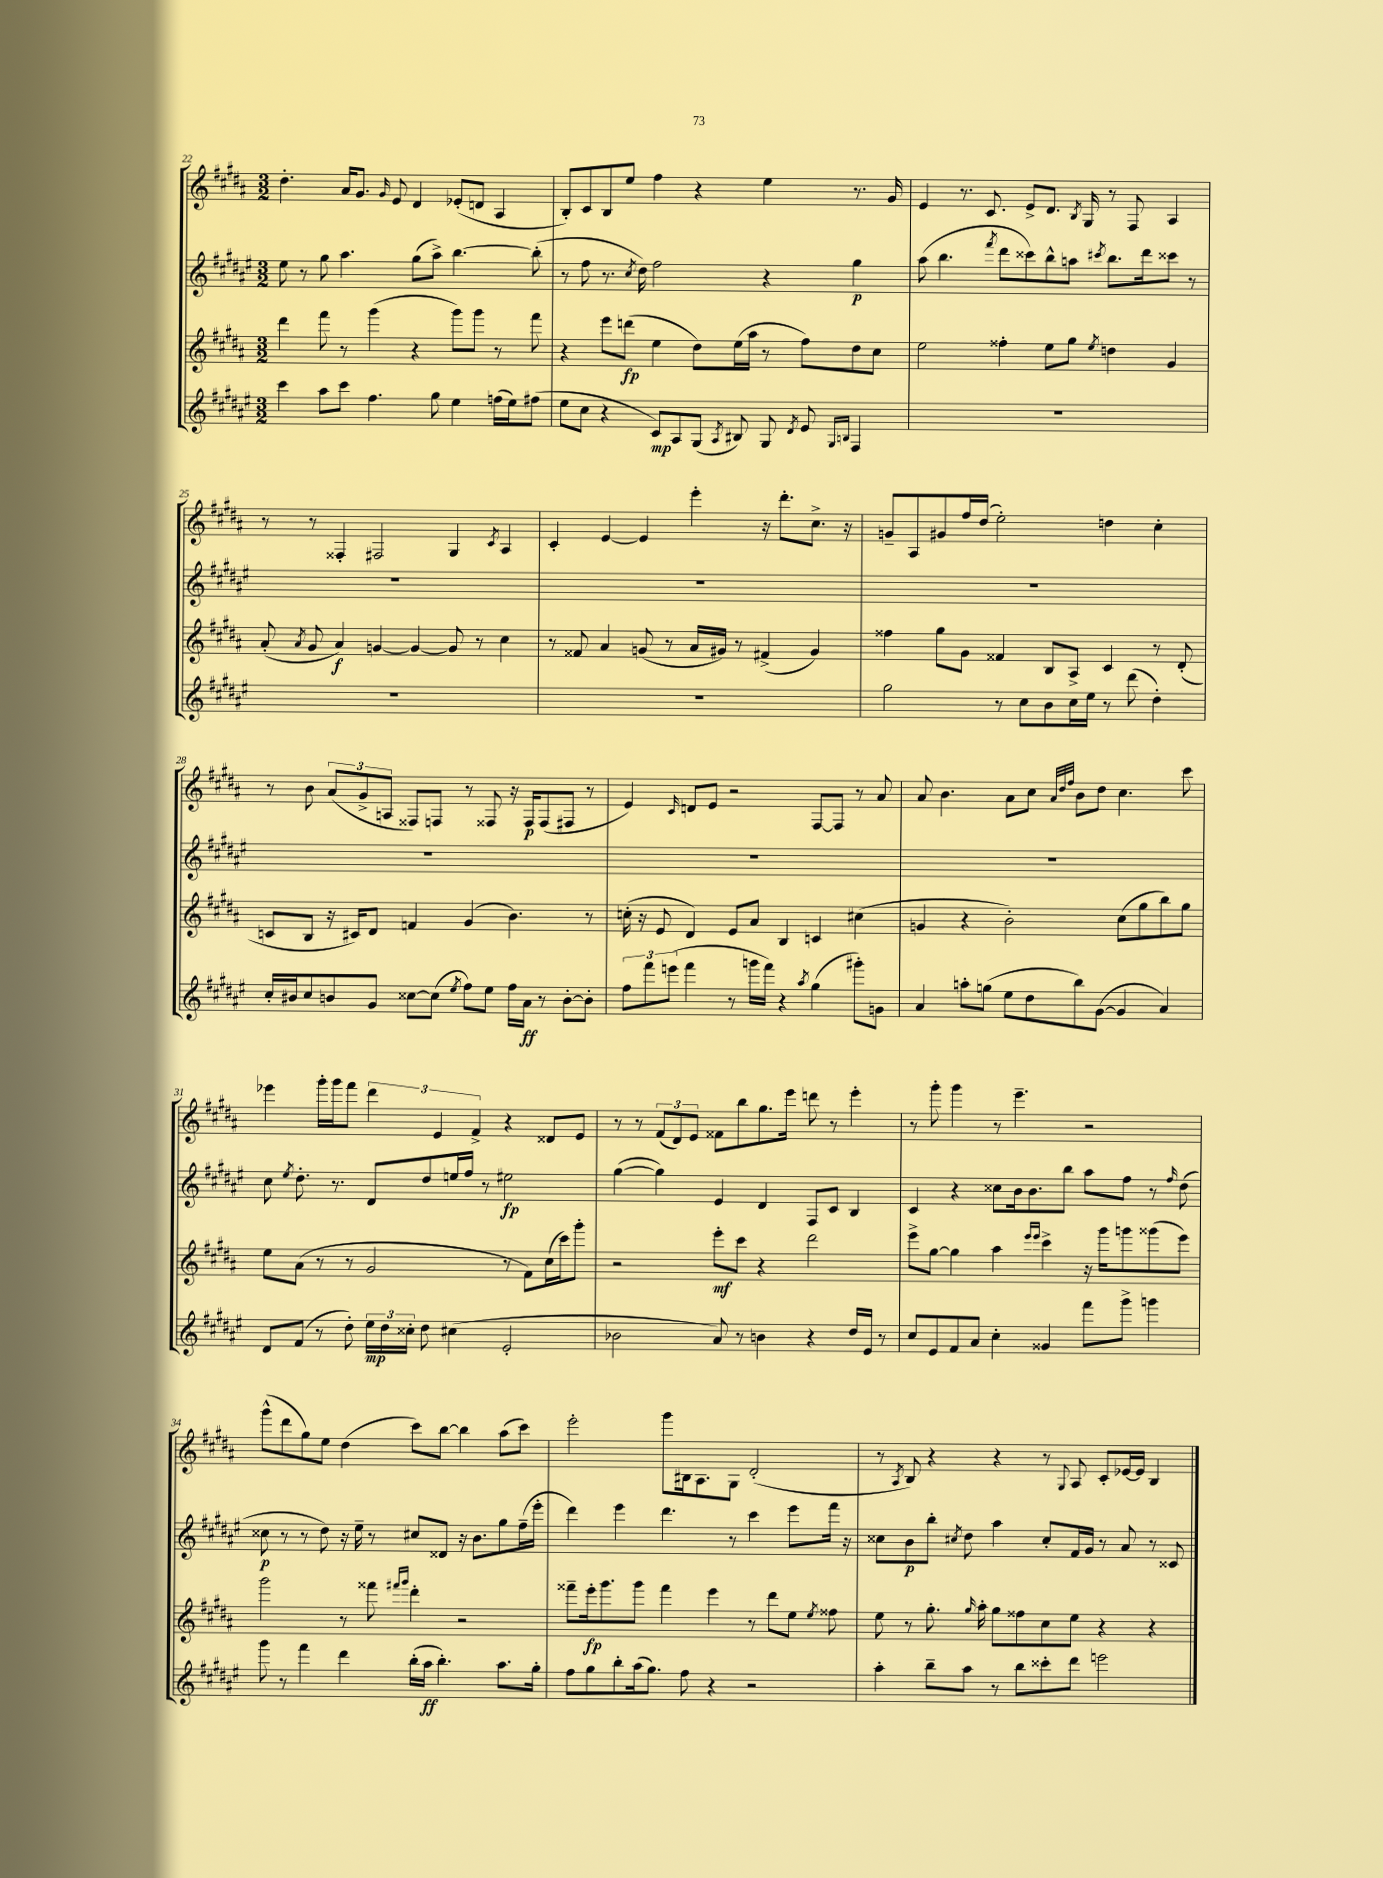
<<
\new StaffGroup <<
\new Staff = "s0" {
    \clef treble \key b \major \numericTimeSignature \time 3/2
    \autoBeamOff dis''4.-. ais'16[ gis'8.] \grace { gis'16 } e'8 dis'4 ees'8[-.( d'8] ais4 |
    b8[-.) cis'8 b8 e''8] fis''4 r4 e''4 r8. gis'16 |
    e'4 r8. cis'8. e'8[-> dis'8.] \acciaccatura { b8 } gis16 r8 fis8 ais4 |
    r8 r8 fisis4-. fis2 gis4 \acciaccatura { cis'8 } ais4 |
    cis'4-. e'4~ e'4 e'''4-. r16 dis'''8.[-. cis''8.]-> r16 |
    g'8[-- ais8 gis'8 fis''16 dis''16]( e''2-.) d''4 cis''4-. |
    r8 b'8 \tuplet 3/2 { ais'8[( gis'8-> a8] } fisis8[) f8] r8 fisis8 r16 fisis16[\p fisis8( fis8] r8 |
    e'4) \grace { cis'16 } d'8[ e'8] r2 fis8[~ fis8] r8 ais'8 |
    ais'8 b'4. ais'8[ cis''8] \grace { ais'32[ dis''32 fis''32] } b'8[ dis''8] cis''4. cis'''8 |
    ees'''4 gis'''16[-. gis'''16 fis'''8] \tuplet 3/2 { dis'''4 e'4 fis'4-> } r4 disis'8[ e'8] |
    r8 r8 \tuplet 3/2 { fis'8[( dis'8) e'8] } fisis'8[ b''8 gis''8. e'''16] d'''8 r8 e'''4-. |
    r8 gis'''8-. gis'''4 r8 e'''4.-- r2 |
    gis'''8[-^( dis'''8 gis''8) e''8] dis''4( cis'''8[) b''8]~ b''4 ais''8[( cis'''8]) |
    e'''2-. gis'''8[ bis16 ais8. gis8] dis'2-.( |
    r8 \acciaccatura { ais8 } b8) r4 r4 r8 \appoggiatura { gis8 } ais8 cis'8[-. ees'16~ ees'16] b4 \bar "|." |
}
\new Staff = "s1" {
    \clef treble \key fis \major \numericTimeSignature \time 3/2
    \autoBeamOff eis''8 r8 gis''8 ais''4. gis''8[( ais''8]->) b''4.~ b''8-.( |
    r8 fis''8 r8. \acciaccatura { cis''8 } dis''16) fis''2 r4 gis''4\p |
    ais''8( b''4. \acciaccatura { fis'''8 } dis'''8[ cisis'''8) b''8-^ a''8] \acciaccatura { cis'''8 } b''8.[ dis'''16 cisis'''8] r8 |
    R1. |
    R1. |
    R1. |
    R1. |
    R1. |
    R1. |
    cis''8 \acciaccatura { eis''8 } dis''8.-. r8. dis'8[ dis''8 e''16 fis''16] r8 eis''2\fp |
    gis''4~( gis''4) eis'4 dis'4 fis8[ cis'8] b4 |
    cis'4 r4 cisis''8[ b'16 b'8. b''8] ais''8[ fis''8] r8 \grace { fis''16 } dis''8( |
    cisis''8\p r8 r8 dis''8) r16 eis''16-- r8 cis''8[ disis'8] r16 b'8.[ gis''8 fis''16--( eis'''16]-. |
    dis'''4) eis'''4 dis'''4. r8 cis'''4 eis'''8[ fis'''16] r16 |
    cisis''8[ b'8\p b''8]-. \acciaccatura { cis''8 } dis''8 ais''4 cis''8[-. fis'16 gis'16] r8 ais'8 r8 cisis'8 \bar "|." |
}
\new Staff = "s2" {
    \clef treble \key b \major \numericTimeSignature \time 3/2
    \autoBeamOff dis'''4 fis'''8 r8 gis'''4( r4 gis'''8[) gis'''8] r8 fis'''8 |
    r4 e'''8[ d'''8]\fp( e''4 dis''8[) e''16( ais''16] r8 fis''8[) dis''8 cis''8] |
    e''2 fisis''4-. e''8[ gis''8] \acciaccatura { e''8 } d''4 gis'4 |
    ais'8-.( \acciaccatura { ais'8 } gis'8 ais'4\f) g'4~ g'4~ g'8 r8 cis''4 |
    r8 fisis'8 ais'4 g'8( r8 ais'16[ gis'16]) r8 fis'4->( gis'4) |
    fisis''4 gis''8[ gis'8] fisis'4 b8[ ais8]-> cis'4 r8 dis'8-.( |
    c'8[ b8] r16 cis'16[) dis'8] f'4 gis'4( b'4.) r8 |
    c''16-.( r16 e'8 dis'4) e'8[ ais'8] b4 c'4 cis''4( |
    g'4 r4 b'2-.) cis''8[( gis''8 b''8) gis''8] |
    e''8[ ais'8]( r8 r8 gis'2 r8 fis'8[) cis''16( cis'''16) gis'''8]-. |
    r2 e'''8[-.\mf cis'''8] r4 dis'''2 |
    e'''8[-> gis''8]~ gis''4 ais''4 \grace { e'''16[ e'''16] } cis'''4-> r16 gis'''16[ g'''8 gisis'''8( e'''8]) |
    gis'''2 r8 fisis'''8 \grace { fis'''16[ gis'''16] } dis'''4-. r2 |
    fisis'''8[-- e'''16-.\fp gis'''8. gis'''8] fisis'''4 e'''4 r8 dis'''8[ e''8] \acciaccatura { e''8 } fisis''8 |
    e''8 r8 gis''8.-. \grace { gis''16 } ais''16-. gis''8[ fisis''8 cis''8 e''8] r4 r4 \bar "|." |
}
\new Staff = "s3" {
    \clef treble \key fis \major \numericTimeSignature \time 3/2
    \autoBeamOff cis'''4 ais''8[ cis'''8] fis''4. gis''8 eis''4 f''16[( eis''16) fis''8]( |
    eis''8[ cis''8] r4 cis'8[\mp) ais8 gis8]( \acciaccatura { ais8 } bis8) gis8 \acciaccatura { dis'8 } eis'8 \grace { gis16[ b16] } fis4 |
    R1. |
    R1. |
    R1. |
    gis''2 r8 cis''8[ b'8 cis''16 eis''16] r8 dis'''8( dis''4-.) |
    cis''16[-. bis'16 cis''8 b'8 gis'8] cisis''8[~ cisis''8]( \acciaccatura { eis''8 } fis''8[) eis''8] fis''16[ ais'16]\ff r8 b'8[~-. b'8]-. |
    \tuplet 3/2 { fis''8[ fis'''8 e'''8]( } fis'''4 r8 g'''16[ fis'''16]) r4 \acciaccatura { ais''8 } gis''4( gis'''8[-.) g'8] |
    ais'4 a''8[-. g''8]( eis''8[ dis''8 b''8) gis'8]~( gis'4 ais'4) |
    dis'8[ fis'8]( r8 dis''8-.) \tuplet 3/2 { eis''16[\mp dis''16 cisis''16]-. } dis''8 cis''4( eis'2-. |
    bes'2 ais'8) r8 b'4 r4 dis''16[ eis'16] r8 |
    cis''8[ eis'8 fis'8 ais'8] cis''4-. gisis'4 fis'''8[ gis'''8]-> g'''4 |
    gis'''8 r8 fis'''4 dis'''4 b''16[-.( ais''16]\ff b''4.-.) ais''8.[ gis''16]-. |
    fis''8[ gis''8 b''8-. ais''16( gis''8.]) fis''8 r4 r2 |
    ais''4-. b''8[-- ais''8] r8 b''8[ cisis'''8-. dis'''8] e'''2 \bar "|." |
}
>>
>>
\layout { \context { \Score currentBarNumber = #22 } }
